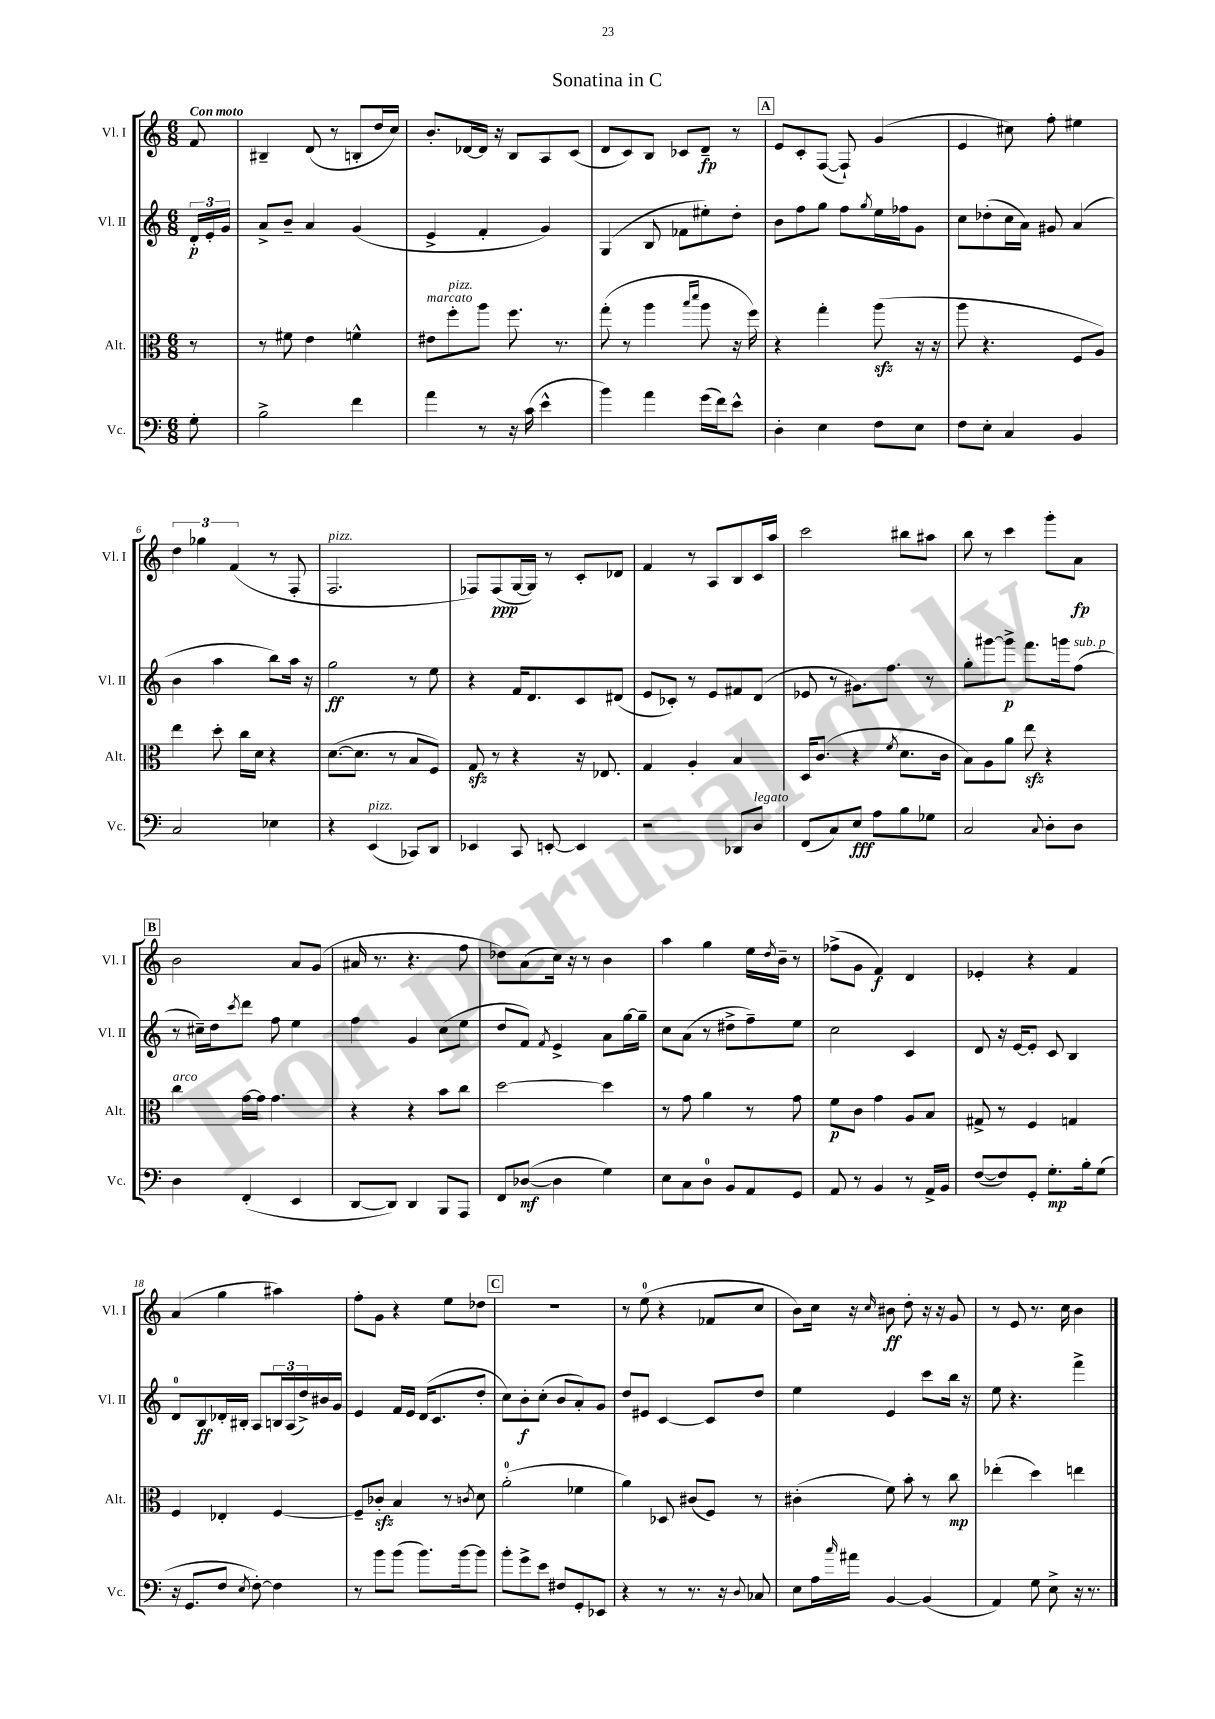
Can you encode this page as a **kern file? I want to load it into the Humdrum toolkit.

**kern	**kern	**kern	**kern
*staff4	*staff3	*staff2	*staff1
*clefF4	*clefC3	*clefG2	*clefG2
*k[]	*k[]	*k[]	*k[]
*M6/8	*M6/8	*M6/8	*M6/8
8G'\	8r	24d'/LL	8f/
.	.	24e'/	.
.	.	24g/JJ	.
=	=	=	=
2B^\	8r	8a^/L	4B#~/
.	8f#\	8b~/J	.
.	4e\	4a/	(8d/
.	.	.	8r
4f\	4f^^\	(4g/	8B'/L
.	.	.	16dd/L
.	.	.	16cc/JJ)
=	=	=	=
4a\	8e#\L	4e^/	8.b'/L
.	8ff'\	.	.
.	.	.	[16d-/L
8r	8aa\J	4f'/	16d-/]JJ
.	.	.	16r
16r	8.ff\	.	8B/L
(16c\	.	.	.
4e^^\	.	4g/)	8A/
.	8.r	.	.
.	.	.	(8c/J
=	=	=	=
4b\)	(8gg'\	(4G/	8d/L
.	8r	.	8c/)
4a\	4aa\	8B/	8B/J
.	.	8f-\L	8c-/L
.	16qqbb/LL	.	.
.	16qqddd/JJ	.	.
(16g\LL	8aa\	8ee#'\)	8d~/J
16f\J)	.	.	.
8e^^\J	16r	8dd'\J	8r
.	16ff\)	.	.
=	=	=	=
4D'\	4r	8b\L	8e/L
.	.	8ff\	8c'/
4E\	4gg'\	8gg\J	([8F/J
.	.	8ff\L	8F`/])
.	.	8qgg/	.
8F\L	(8aa\	16ee\L	(4g/
.	.	16ff-\J	.
8E\J	16r	8g\J	.
.	16r	.	.
=	=	=	=
8F\L	8aa\	8cc\L	4e/
8E'\J	4.r	(8dd-'\	.
4C/	.	16cc\L	8cc#\)
.	.	16a\JJ)	.
.	.	8g#/	8ff'\
4BB/	8F/L	(4a/	4ee#\
.	8A/J)	.	.
=	=	=	=
2C/	4ee\	4b\	6dd\
.	.	.	6gg-\
.	8dd'\	4aa\	.
.	.	.	(6f/
.	16cc\LL	.	.
.	16d\JJ	.	.
4E-\	4r	8bb\L)	8r
.	.	16aa\Jk	8F'/
.	.	16r	.
=	=	=	=
4r	([8.d\L	2gg\	2.F/
.	8.d\]J	.	.
(4EE/	.	.	.
.	8r	.	.
8CC-/L)	8B/L	8r	.
8DD/J	8F/J)	8ee\	.
=	=	=	=
4EE-/	8G/	4r	8F-/L)
.	8r	.	(8F-/
8CC/	4r	16f/LK	[16G/L
.	.	8.d/	16G/]JJ)
[8EE'/	.	.	8r
4EE/]	16r	8c/	8c'/L
.	8.E-/	.	.
.	.	(8d#/J	8d-/J
=	=	=	=
2r	4G/	8e/L	4f/
.	.	8c-'/J)	.
.	4A'/	8r	8r
.	.	8e/L	8A/L
8DD-/L	4B/	8f#/	8B/
8D/J	.	(8d/J	16c/L
.	.	.	16aa/JJ
=	=	=	=
(8FF/L	16D/LK	8e-/	2ccc\
.	(8.c/J	.	.
8C/)	.	8r	.
8E/J	4r	8.g#\L)	.
8A\L	.	.	.
.	.	8.ff\J	.
.	8qf/	.	.
8B\	8.d\L	.	8bb#\L
8G-\J	.	8r	8aa#\J
.	16c\Jk	.	.
=	=	=	=
2C/	8B\L)	8gg'\L	8bb\
.	8A\	[8ggg#\	8r
.	8a\J	8ggg#^\]J	4ccc\
.	8ee\	8.fff\L	.
8qqC/	.	.	.
8D'\L	4r	.	8ggg'\L
.	.	16ggg\k	.
8D\J	.	(8ff\J	8a\J
=	=	=	=
4D\	4cc\	8r	2b\
.	.	16cc#~\LL)	.
.	.	16dd\J	.
.	.	8qccc/	.
(4FF'/	[16g\LL	8ddd\J	.
.	16g\]JJ	.	.
.	4.g\	8ff\	.
4EE/	.	4ee\	8a/L
.	.	.	(8g/J
=	=	=	=
[8DD/L	4r	4ff\	16a#/
.	.	.	8.r
8DD/]J)	.	.	.
4DD/	4r	4g/	4.r
8BBB/L	8b\L	(8cc\L	.
8AAA/J	8cc\J	8ee\J	8ff\
=	=	=	=
8FF/L	[2dd\	8dd/L	8dd-\L)
([8D-/J	.	8f/J)	(8a\
.	.	8qf/	.
4D-\]	.	4e^/	16cc\Jk)
.	.	.	16r
.	.	.	8r
4G\)	4dd\]	8a\L	4b\
.	.	[16gg\L	.
.	.	16gg~\]JJ	.
=	=	=	=
8E\L	8r	8cc\L	4aa\
8C\	8g\	(8a\J	.
8D\J	4a\	8r	4gg\
8BB/L	.	8dd#^\L	.
8AA/	8r	8ff~\)	16ee\LL
.	.	.	8qdd/
.	.	.	16b~\JJ
8GG/J	8g\	8ee\J	8r
=	=	=	=
8AA/	8f\L	2cc\	(8ff-^\L
8r	8c\J	.	8g\J
4BB/	4g\	.	4f/)
8r	8A/L	4c/	4d/
16AA^/LL	8B/J	.	.
16BB/JJ	.	.	.
=	=	=	=
([8F/L	8G#^/	8d/	4e-'/
8F/])	8r	16r	.
.	.	[16e/LK	.
8GG'/J	4F/	8e'/]J	4r
8.G'\L	.	8c/	.
.	4G/	4B/	4f/
16B'\k	.	.	.
(8G\J	.	.	.
=	=	=	=
16r	4F/	8d/L	(4a/
8.GG/L	.	.	.
.	.	8B/	.
8F/J	4E-'/	16d-'/L	4gg\
.	.	16B#'/JJ	.
8qE/	.	.	.
[8F'\)	.	8A/L	.
4F\]	[4F/	24B/L	4aa#\)
.	.	(24A/	.
.	.	24dd^/)	.
.	.	16b#/	.
.	.	16g/JJ	.
=	=	=	=
8r	8F~/]L	4e/	8ff'\L
8b\L	8c-'/J	.	8g\J
(8b\J	4B/	16f/LL	4r
.	.	16e/JJ	.
8.b\L)	.	(16d/LK	.
.	.	8.c/	.
.	8r	.	8ee\L
[16b\k	.	.	.
.	8qc/	.	.
8b\]J	8d\	8dd'/J	8dd-\J
=	=	=	=
8b'\L	(2a'\	8cc\L)	2.r
8g^\	.	8b'\	.
8e\J	.	(8cc'\J	.
8F#/L	.	8b/L	.
8GG'/	4f-\	8a'/)	.
8EE-/J	.	8g/J	.
=	=	=	=
4r	4a\)	8dd/L	8r
.	.	8e#/J	(8ee\
8r	8D-/	[4c/	4r
8.r	(8c#/L	.	.
.	8F/J)	8c/]L	8f-/L
16r	.	.	.
8qqD/	.	.	.
8C-/	8r	8dd/J	8cc/J
=	=	=	=
8E\L	(4c#'\	4ee\	8b\L)
16A\L	.	.	16cc\Jk
16qqcc/	.	.	.
16a#\JJ	.	.	16r
.	.	.	16qqcc/
[4BB/	8f\)	4e/	8b#\
.	8b'\	.	8dd'\
(4BB/]	8r	8ccc\L	16r
.	.	.	16r
.	8cc\	16bb\Jk	8g/
.	.	16r	.
=	=	=	=
4AA/)	(4ee-'\	8ee\	8r
.	.	4.r	8e/
8G\	4dd\)	.	8.r
8E^\	.	.	.
.	.	.	16cc\
16r	4ee\	4fff^\	4b\
8.r	.	.	.
==	==	==	==
*-	*-	*-	*-
